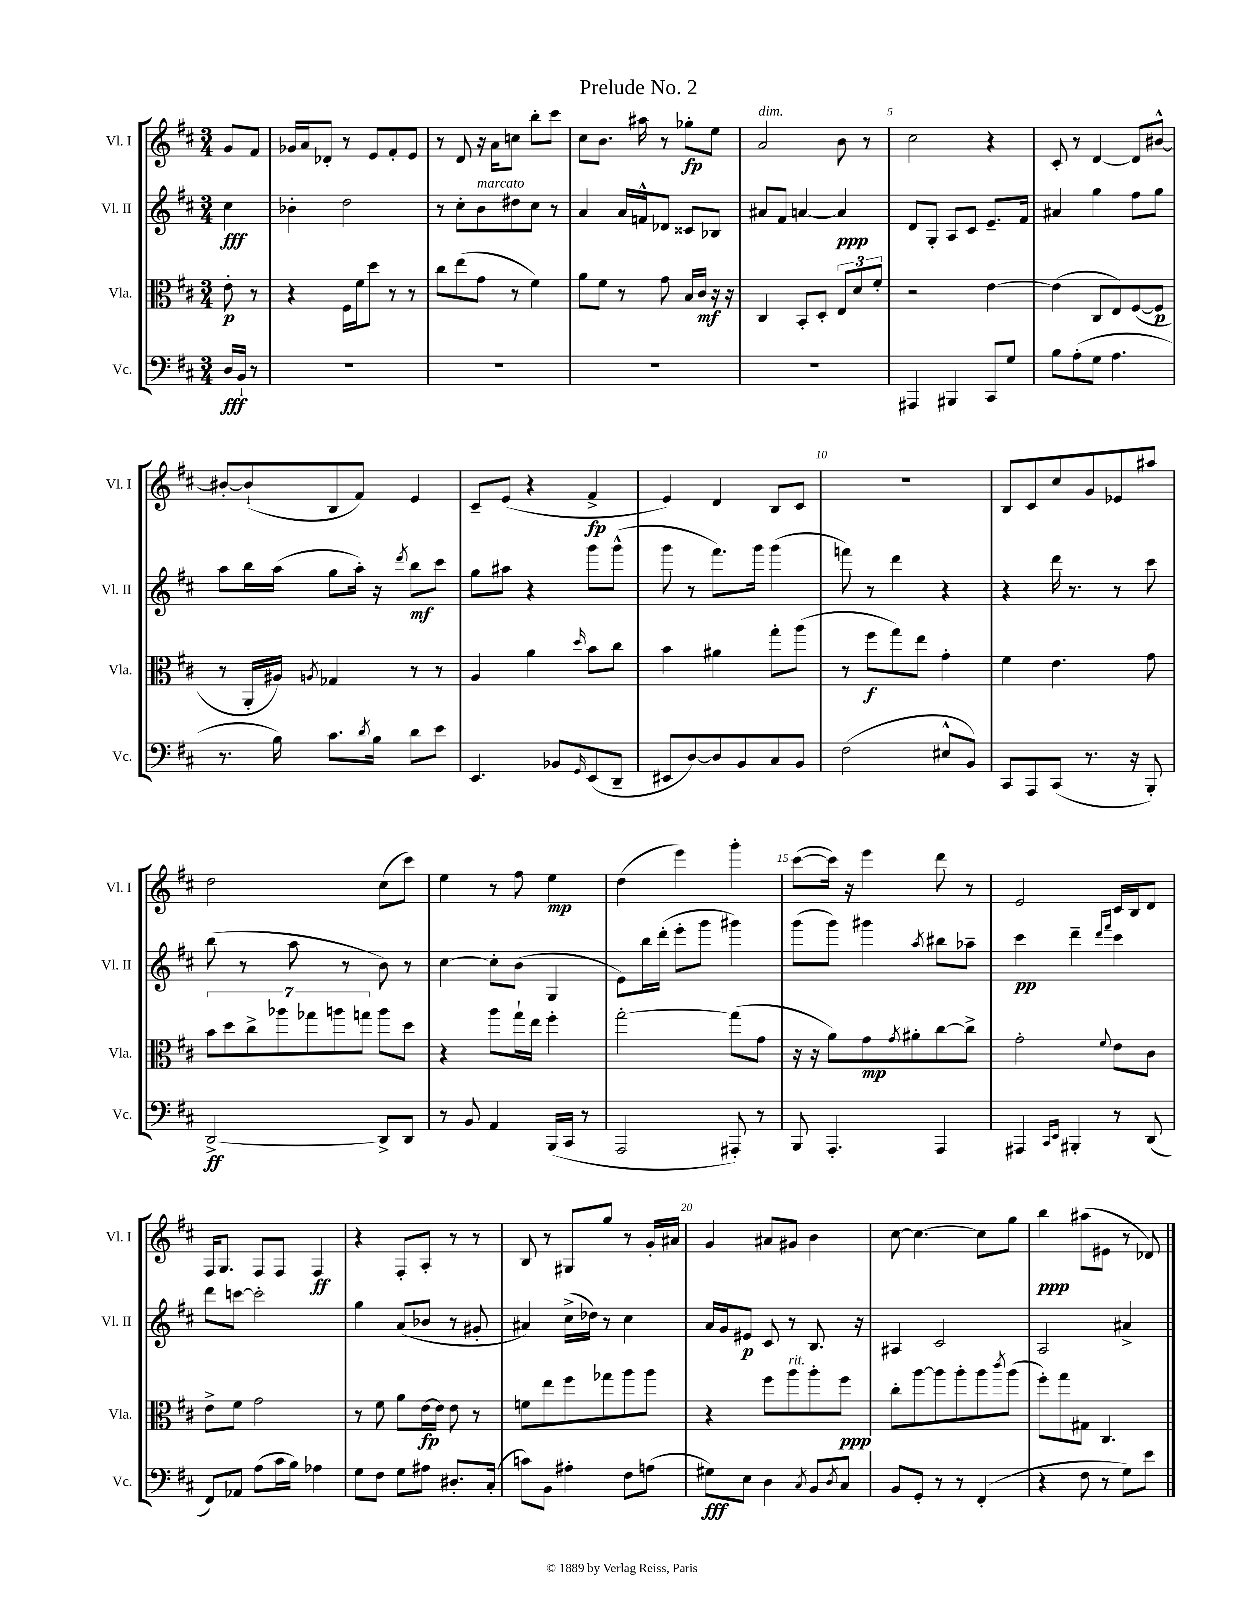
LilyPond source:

\header { title = "Prelude No. 2" }
<<
\new StaffGroup <<
\new Staff = "s0" \with { instrumentName = "Vl. I" shortInstrumentName = "Vl. I" } {
    \clef treble \key d \major \numericTimeSignature \time 3/4 \partial 4
    g'8 fis'8 |
    ges'16 a'16 des'8-. r8 e'8 fis'8-. e'8 |
    r8 d'8 r16 a'16 c''8 b''8-. cis'''8 |
    cis''8 b'8. ais''16 r8 ges''8-.\fp e''8 |
    a'2^\markup { \italic "dim." } b'8 r8 |
    cis''2 r4 |
    cis'8-. r8 d'4~ d'8 bis'8~-^ |
    bis'8~-. bis'8-!( b8 fis'8) e'4 |
    cis'8-- e'8( r4 fis'4->\fp |
    e'4) d'4 b8 cis'8 |
    R2. |
    b8 cis'8 cis''8 g'8 ees'8 ais''8 |
    d''2 cis''8( cis'''8) |
    e''4 r8 fis''8 e''4\mp |
    d''4( e'''4) g'''4-. |
    cis'''8~( cis'''16) r16 e'''4 d'''8 r8 |
    e'2 cis'16 b16 d'8 |
    fis16 g8. fis8 fis8 fis4\ff |
    r4 fis8-. a8-. r8 r8 |
    b8 r8 gis8 g''8 r8 g'16-. ais'16 |
    g'4 ais'8 gis'8 b'4 |
    cis''8~ cis''4.~ cis''8 g''8 |
    b''4\ppp ais''8( eis'8 r8 des'8) \bar "|." |
}
\new Staff = "s1" \with { instrumentName = "Vl. II" shortInstrumentName = "Vl. II" } {
    \clef treble \key d \major \numericTimeSignature \time 3/4 \partial 4
    cis''4\fff |
    bes'4-. d''2 |
    r8 cis''8-. b'8^\markup { \italic "marcato" } dis''8 cis''8 r8 |
    a'4 a'16 f'16-^ des'8 cisis'8 bes8 |
    ais'8 fis'8 a'4~ a'4\ppp |
    d'8 g8-. a8 cis'8 e'8.-- fis'16 |
    ais'4 g''4 fis''8 g''8 |
    a''8 b''16 a''16( g''8 a''16-.) r16 \acciaccatura { d'''8 } b''8\mf cis'''8 |
    g''8 ais''8 r4 g'''8 g'''8-^( |
    g'''8 r8 fis'''8.) g'''16 g'''4( |
    f'''8) r8 d'''4 r4 |
    r4 d'''16 r8. r8 cis'''8 |
    b''8( r8 a''8 r8 b'8) r8 |
    cis''4~ cis''8-. b'8( g4 |
    e'8) b''16 d'''16-.( e'''8-. g'''8 gis'''4) |
    g'''8( g'''8) gis'''4 \acciaccatura { a''8 } bis''8 aes''8-- |
    cis'''4\pp d'''4-- \grace { d'''16 fis'''16 } cis'''4 |
    d'''8 c'''8~ c'''2-. |
    g''4 a'8( bes'8 r8 gis'8-. |
    ais'4) cis''16->( des''16) r8 cis''4 |
    a'16 g'16 eis'8\p cis'8 r8 b8. r16 |
    ais4 cis'2 |
    a2 ais'4-> \bar "|." |
}
\new Staff = "s2" \with { instrumentName = "Vla." shortInstrumentName = "Vla." } {
    \clef alto \key d \major \numericTimeSignature \time 3/4 \partial 4
    e'8-.\p r8 |
    r4 fis16 fis'16 d''8 r8 r8 |
    cis''8 e''8( g'8 r8 fis'4) |
    a'8 fis'8 r8 g'8 b16 cis'16\mf r16 r16 |
    cis4 b,8-. d8-. \tuplet 3/2 { e8 d'8 fis'8-. } |
    r2 e'4~ |
    e'4( cis8 e8) fis8~( fis8\p |
    r8 a,16-. ais16) \acciaccatura { a8 } ges4 r8 r8 |
    a4 a'4 \grace { d''16 } b'8 cis''8 |
    b'4 ais'4 g''8-. a''8( |
    r8 fis''8\f g''8) e''8 g'4-. |
    fis'4 e'4. g'8 |
    \tuplet 7/4 { b'8 d''8 cis''8-> aes''8 ges''8 a''8 g''8 } a''8 d''8 |
    r4 a''8 g''16-! e''16 fis''4-. |
    g''2~-. g''8( g'8 |
    r16 r16 a'8) g'8\mp \acciaccatura { g'8 } ais'8-. cis''8~ cis''8-> |
    g'2-. \appoggiatura { fis'8 } e'8 cis'8 |
    e'8-> fis'8 g'2 |
    r8 fis'8 a'8 e'16~\fp e'16 e'8 r8 |
    f'8 e''8 fis''8 ges''8 a''8 a''8 |
    r4 fis''8 a''8^\markup { \italic "rit." } a''8-. fis''8\ppp |
    cis''8-. a''8~ a''8 a''8-. a''8 \acciaccatura { cis'''8 } a''8( |
    fis''8-.) g''8 gis8 cis4. \bar "|." |
}
\new Staff = "s3" \with { instrumentName = "Vc." shortInstrumentName = "Vc." } {
    \clef bass \key d \major \numericTimeSignature \time 3/4 \partial 4
    d16\fff b,16-! r8 |
    R2. |
    R2. |
    R2. |
    R2. |
    ais,,4 bis,,4 cis,8 g8 |
    b8 a8-.( g8 a4. |
    r8. b16) cis'8. \acciaccatura { d'8 } b16 d'8 e'8 |
    e,4. bes,8 \grace { g,16 } e,8( d,8-- |
    eis,8 d8~) d8 b,8 cis8 b,8 |
    fis2( eis8-^ b,8) |
    cis,8 a,,8 cis,8( r8. r16 b,,8-.) |
    d,2~->\ff d,8-> d,8 |
    r8 b,8 a,4 b,,16( cis,16 r8 |
    a,,2 ais,,8-.) r8 |
    b,,8 a,,4.-. a,,4 |
    ais,,4 \grace { cis,16 e,16 } bis,,4-. r8 d,8( |
    fis,8) aes,8 a8( cis'16 b16) aes4 |
    g8 fis8 g8 ais8 dis8.-. cis16-.( |
    c'8) b,8 ais4-. fis8 a8( |
    gis8\fff) e8 d4 \acciaccatura { cis8 } b,8 \acciaccatura { d8 } cis8 |
    b,8 g,8-. r8 r8 fis,4-.( |
    r4 fis8 r8 g8) e'8 \bar "|." |
}
>>
>>
\layout { \context { \Score \override BarNumber.break-visibility = ##(#f #t #t) barNumberVisibility = #(every-nth-bar-number-visible 5) } }
